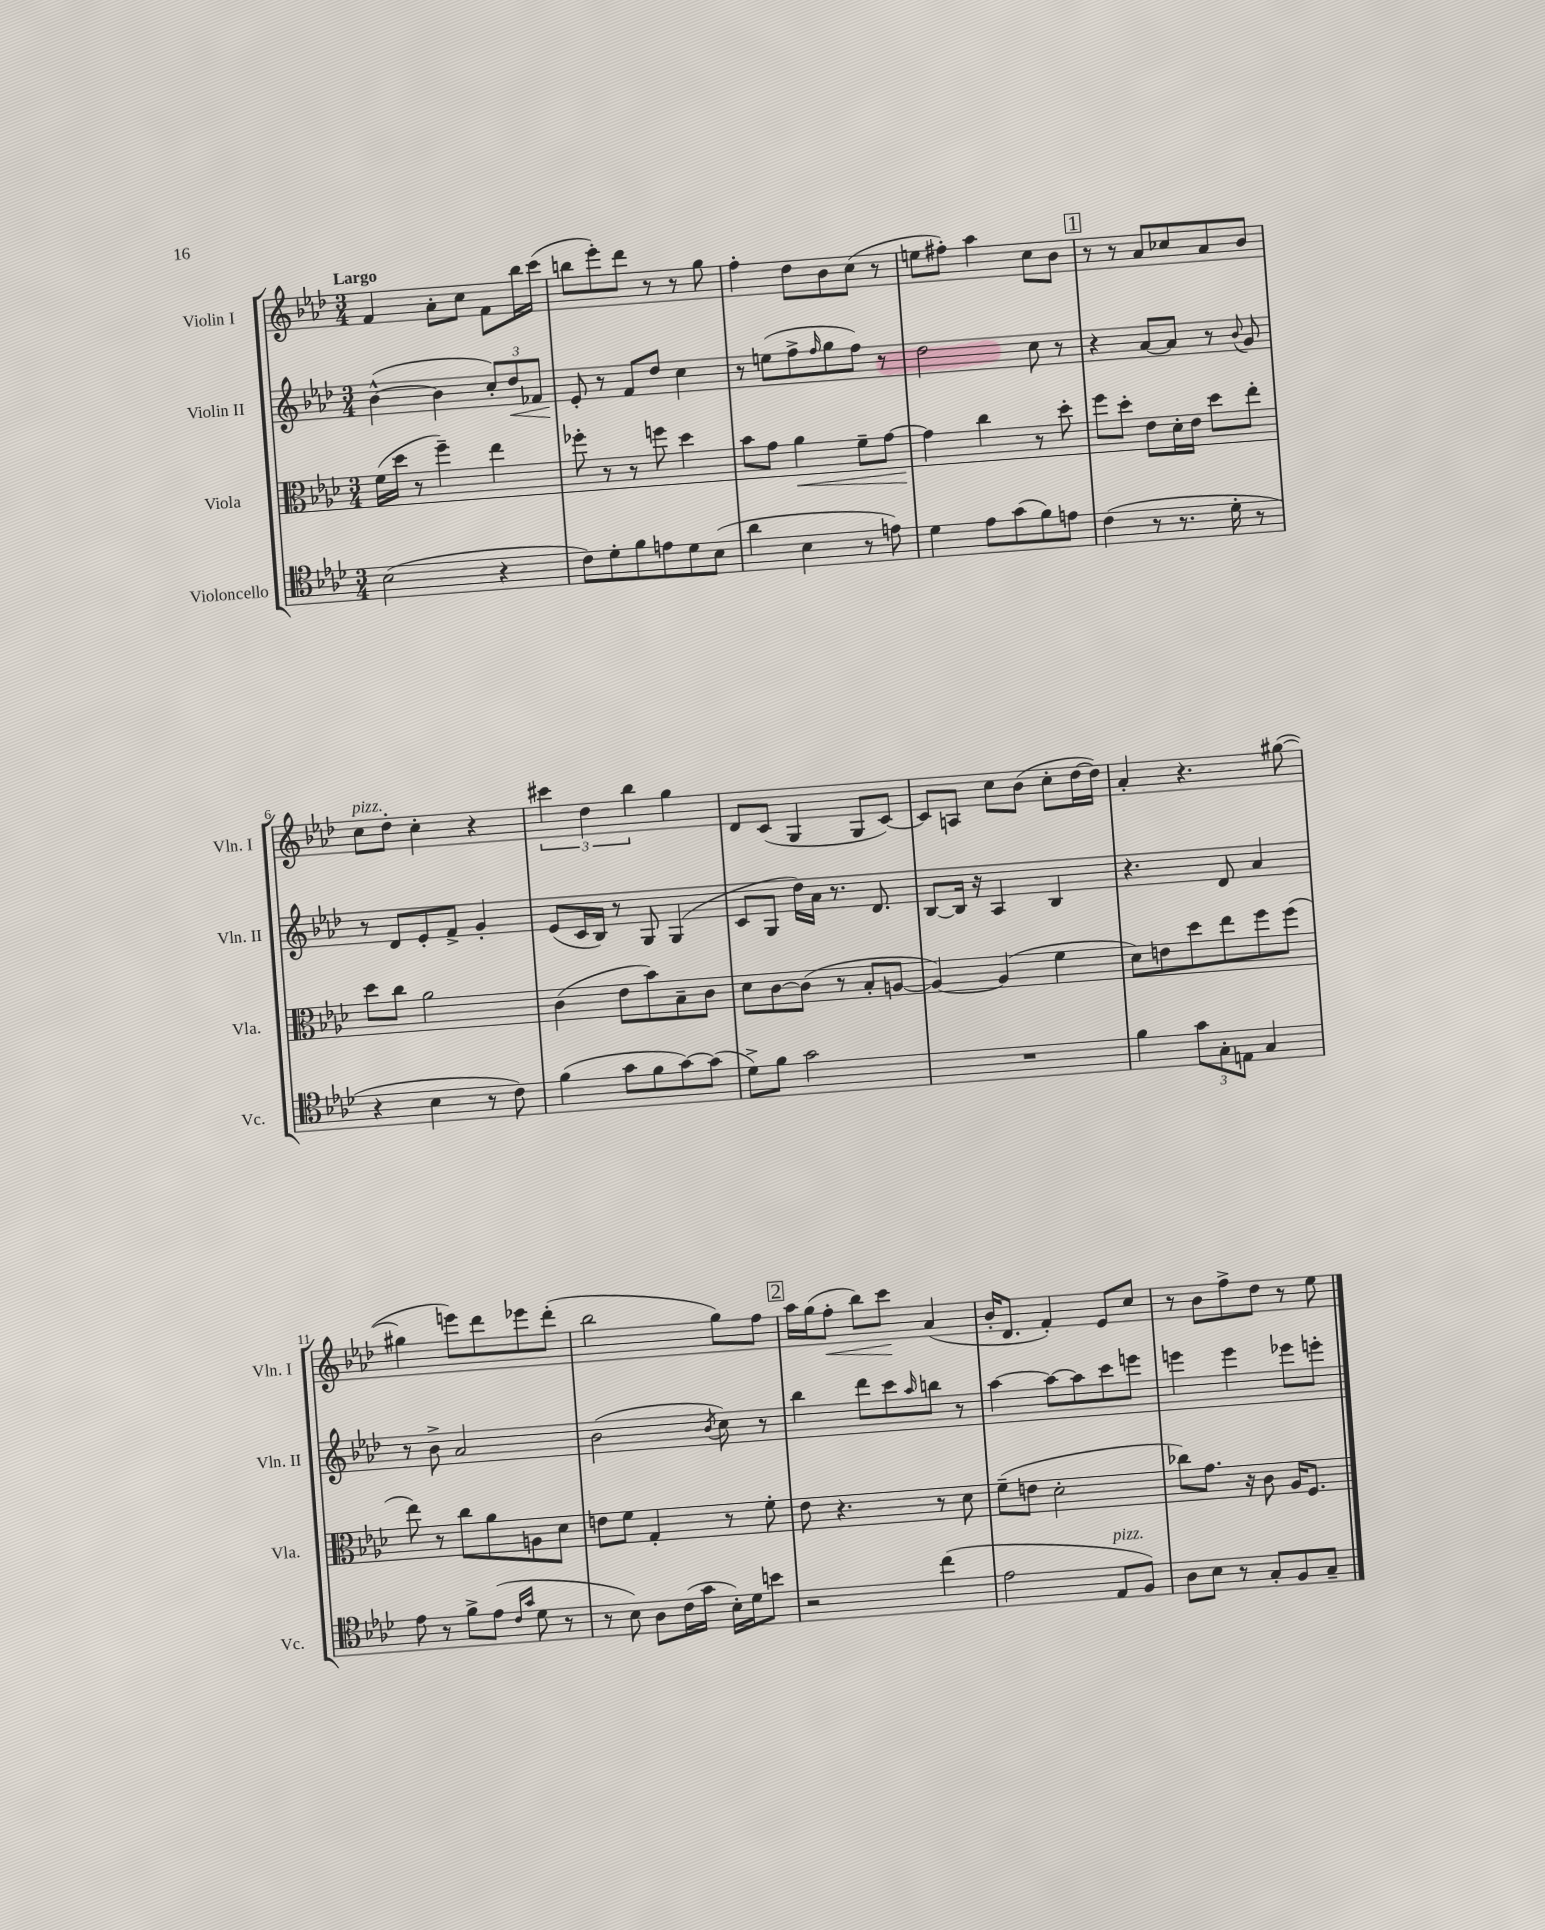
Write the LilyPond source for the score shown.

<<
\new StaffGroup <<
\new Staff = "s0" \with { instrumentName = "Violin I" shortInstrumentName = "Vln. I" } {
    \clef treble \key aes \major \numericTimeSignature \time 3/4 \tempo "Largo"
    f'4 aes'8-. c''8 f'8 bes''16 c'''16( |
    b''8 ees'''8-.) des'''8 r8 r8 g''8 |
    f''4-. des''8 bes'8 c''8( r8 |
    e''8 fis''8-.) aes''4 c''8 bes'8 |
    \mark \markup { \box "1" } r8 r8 aes'8 ces''8 aes'8 bes'8 |
    c''8^\markup { \italic "pizz." } des''8-. c''4-. r4 |
    \tuplet 3/2 { cis'''4 des''4 bes''4 } g''4 |
    des'8 c'8( g4 g8 c'8~) |
    c'8 a8 c''8 bes'8( c''8-. des''16~ des''16) |
    aes'4-. r4. gis''8~( |
    gis''4 e'''8) des'''8 ees'''8 des'''8-.( |
    bes''2 g''8) f''8 |
    \mark \markup { \box "2" } aes''16 g''16( f''8-.\< bes''8) c'''8\! aes'4( |
    bes'16-. des'8. f'4-.) ees'8 c''8 |
    r8 bes'8 f''8-> des''8 r8 ees''8 \bar "|." |
}
\new Staff = "s1" \with { instrumentName = "Violin II" shortInstrumentName = "Vln. II" } {
    \clef treble \key aes \major \numericTimeSignature \time 3/4
    bes'4~-^( bes'4 \tuplet 3/2 { c''8-.) des''8\< fes'8 } |
    ees'8-.\! r8 f'8 des''8 c''4 |
    r8 e''8( f''8-> \grace { f''16 } g''8 f''8) r8 |
    des''2 c''8 r8 |
    \mark \markup { \box "1" } r4 aes'8~ aes'8 r8 \appoggiatura { bes'8 } g'8 |
    r8 des'8 ees'8-. f'8-> g'4-. |
    ees'8( c'16 bes16) r8 g8 g4( |
    c'8 g8 des''16) aes'16 r8. des'8. |
    bes8~ bes16 r16 aes4 bes4 |
    r4. des'8 aes'4 |
    r8 bes'8-> aes'2 |
    bes'2( \acciaccatura { bes'8 } c''8) r8 |
    \mark \markup { \box "2" } bes''4 des'''8 c'''8 \grace { aes''16 } b''8 r8 |
    aes''4~ aes''8~ aes''8 c'''8 e'''8 |
    e'''4 e'''4 ees'''8 e'''8-. \bar "|." |
}
\new Staff = "s2" \with { instrumentName = "Viola" shortInstrumentName = "Vla." } {
    \clef alto \key aes \major \numericTimeSignature \time 3/4
    f'16( des''16 r8 f''4--) ees''4 |
    fes''8-. r8 r8 f''8 des''4 |
    bes'8 g'8 aes'4\< f'8-- g'8~ |
    g'4\! c''4 r8 des''8-. |
    \mark \markup { \box "1" } f''8 des''8-. ees'8 des'16-. ees'16 des''8 ees''8-. |
    des''8 c''8 aes'2 |
    c'4( ees'8 bes'8) bes8-- c'8 |
    des'8 c'8~ c'8( r8 bes8-. a8~ |
    a4~) a4( f'4 |
    des'8) e'8 des''8 ees''8 f''8 f''8( |
    ees''8) r8 c''8 aes'8 a8 des'8 |
    e'8 f'8 g4-. r8 f'8-. |
    \mark \markup { \box "2" } ees'8 r4. r8 des'8 |
    f'8--( e'8 des'2-. |
    ces''8) g'8. r16 c'8 aes16 f8. \bar "|." |
}
\new Staff = "s3" \with { instrumentName = "Violoncello" shortInstrumentName = "Vc." } {
    \clef tenor \key aes \major \numericTimeSignature \time 3/4
    bes2( r4 |
    c'8) des'8-. f'8 e'8 des'8 bes8( |
    aes'4 bes4 r8 e'8) |
    des'4 ees'8 g'8( f'8) e'8 |
    \mark \markup { \box "1" } c'4( r8 r8. des'16-. r8 |
    r4 bes4 r8 c'8) |
    f'4( g'8 f'8 g'8~) g'8( |
    des'8->) f'8 g'2 |
    R2. |
    f'4 \tuplet 3/2 { g'8 g8-. e8 } g4 |
    ees'8 r8 f'8-> ees'8( \grace { c'16 g'16 } des'8 r8 |
    r8 bes8) aes8 c'16( g'16 bes16-.) des'16 b'8 |
    \mark \markup { \box "2" } r2 c''4( |
    ees'2 ees8^\markup { \italic "pizz." } f8) |
    aes8 bes8 r8 g8-. f8 g8-- \bar "|." |
}
>>
>>
